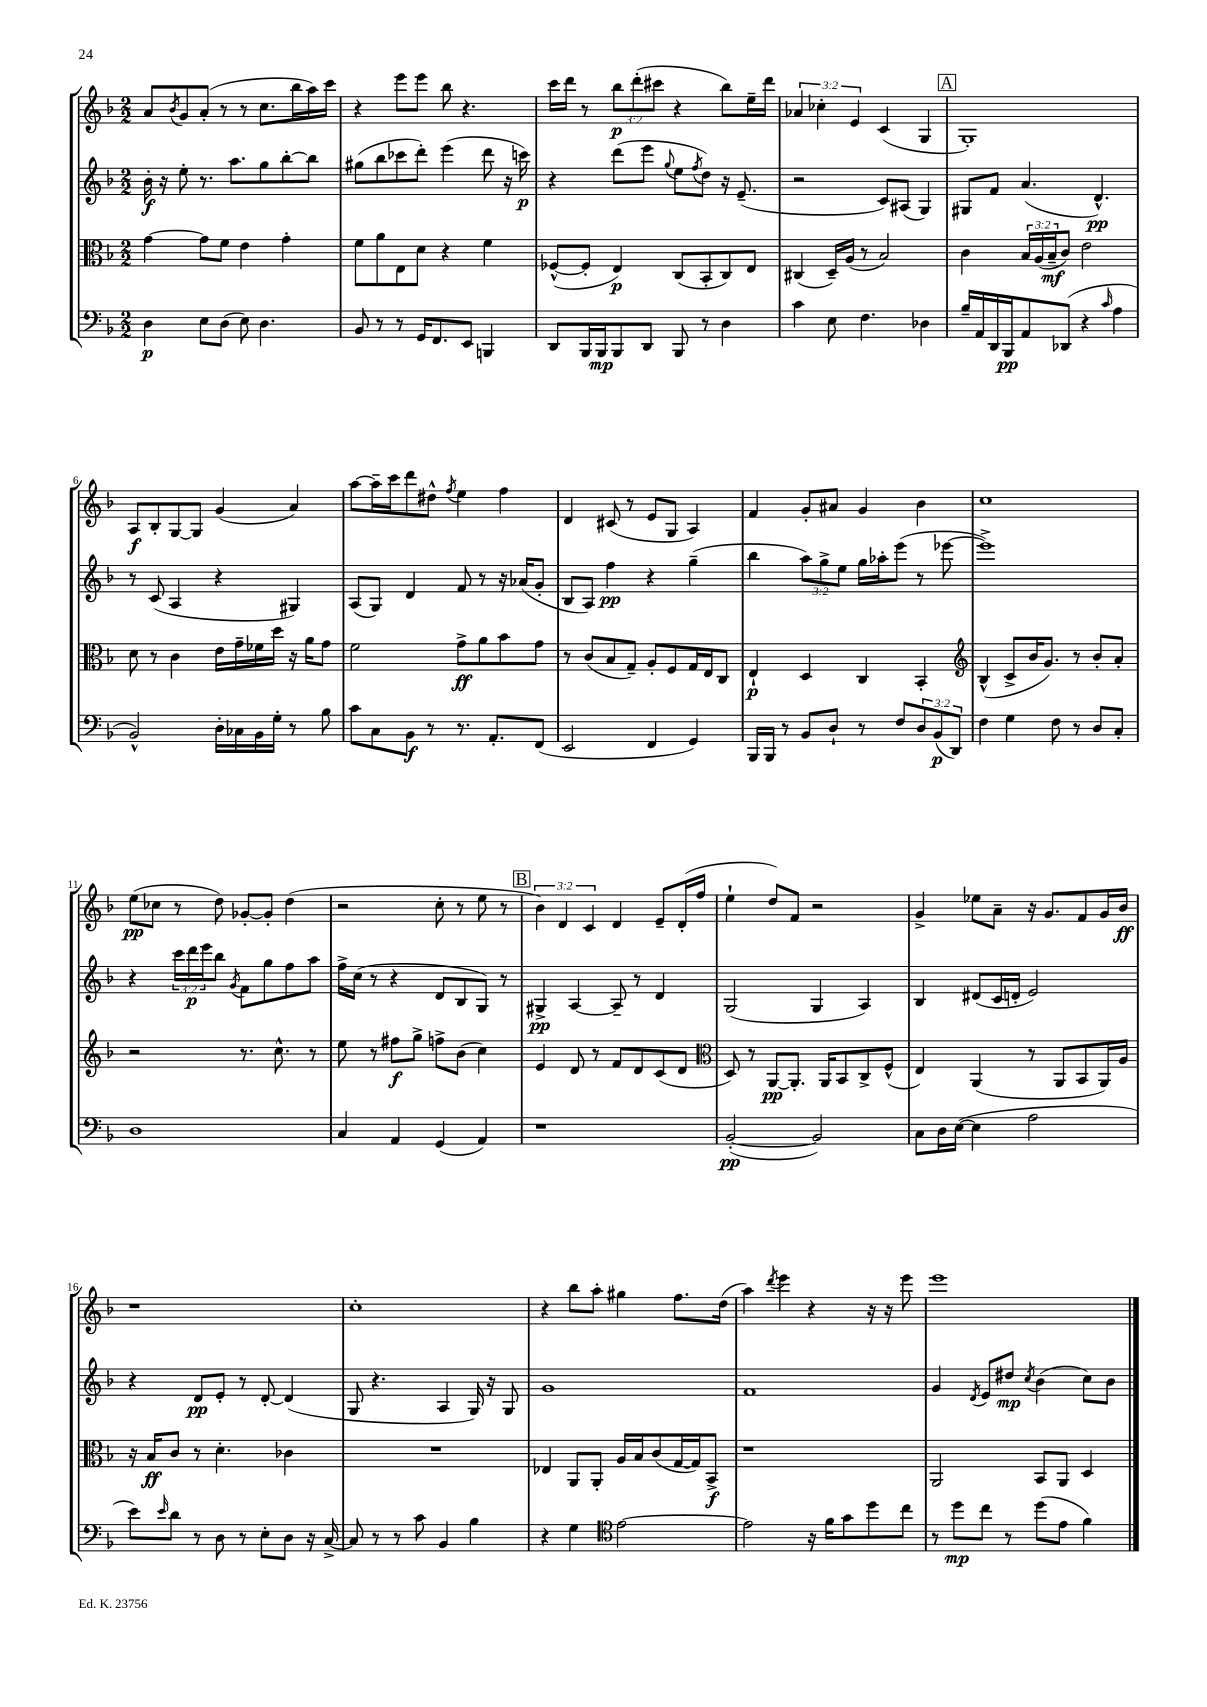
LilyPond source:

<<
\new StaffGroup <<
\new Staff = "s0" {
    \clef treble \key f \major \numericTimeSignature \time 2/2 \override Staff.TupletNumber.text = #tuplet-number::calc-fraction-text
    a'8 \acciaccatura { bes'8 } g'8 a'8-.( r8 r8 c''8. bes''16 a''16) c'''16 |
    r4 e'''8 e'''8 bes''8 r4. |
    c'''16 d'''16 r8 \tuplet 3/2 { bes''8\p d'''8-.( cis'''8 } r4 bes''8) e''16-- d'''16 |
    \tuplet 3/2 { aes'4 ces''4-. e'4 } c'4( g4 |
    \mark \markup { \box "A" } g1-.) |
    a8\f bes8-. g8~ g8 g'4( a'4) |
    a''8~ a''16-- c'''16 d'''8 dis''8-^ \acciaccatura { f''8 } e''4 f''4 |
    d'4 cis'8( r8 e'8 g8 a4) |
    f'4 g'8-. ais'8 g'4 bes'4 |
    c''1 |
    e''8\pp( ces''8 r8 d''8) ges'8~-. ges'8-. d''4( |
    r2 c''8-. r8 e''8 r8 |
    \mark \markup { \box "B" } \tuplet 3/2 { bes'4) d'4 c'4 } d'4 e'8-- d'16-.( f''16 |
    e''4-! d''8) f'8 r2 |
    g'4-> ees''8 a'8-- r16 g'8. f'8 g'16 bes'16\ff |
    r1 |
    c''1-. |
    r4 bes''8 a''8-. gis''4 f''8. d''16( |
    a''4) \acciaccatura { d'''8 } e'''4 r4 r16 r16 e'''8 |
    e'''1 \bar "|." |
}
\new Staff = "s1" {
    \clef treble \key f \major \numericTimeSignature \time 2/2 \override Staff.TupletNumber.text = #tuplet-number::calc-fraction-text
    bes'16-.\f r16 e''8-. r8. a''8. g''8 bes''8~-. bes''8 |
    gis''8( bes''8 ces'''8 d'''8-.) e'''4( d'''8 r16 c'''16\p) |
    r4 d'''8( e'''8 \appoggiatura { g''8 } e''8 \acciaccatura { f''8 } d''8) r16 e'8.--( |
    r2 c'8) ais8( g4) |
    \mark \markup { \box "A" } gis8 f'8 a'4.( d'4.-^\pp) |
    r8 c'8( a4 r4 gis4) |
    a8( g8) d'4 f'8 r8 r16 aes'16( g'8-. |
    bes8 a8) f''4\pp r4 g''4--( |
    bes''4 \tuplet 3/2 { a''8) g''8-> e''8 } g''16 aes''16-. e'''8( r8 ees'''8~ |
    ees'''1->) |
    r4 \tuplet 3/2 { c'''16 d'''16\p e'''16 } bes''8 \acciaccatura { g'8 } f'8 g''8 f''8 a''8 |
    f''16-> c''16( r8 r4 d'8 bes8 g8) r8 |
    \mark \markup { \box "B" } gis4->\pp a4~ a8-- r8 d'4 |
    g2( g4 a4) |
    bes4 dis'8( c'16 d'16-. e'2) |
    r4 d'8\pp e'8-. r8 d'8~-. d'4( |
    g8 r4. a4 g16) r16 g8 |
    g'1 |
    f'1 |
    g'4 \acciaccatura { d'8 } e'8 dis''8\mp \acciaccatura { c''8 } bes'4( c''8) bes'8 \bar "|." |
}
\new Staff = "s2" {
    \clef alto \key f \major \numericTimeSignature \time 2/2 \override Staff.TupletNumber.text = #tuplet-number::calc-fraction-text
    g'4~ g'8 f'8 e'4 g'4-. |
    f'8 a'8 e8 d'8 r4 f'4 |
    fes8~-^( fes8-. e4\p) c8( bes,8-. c8) e8 |
    cis4( d16--) a16( r8 bes2) |
    \mark \markup { \box "A" } c'4 \tuplet 3/2 { bes16 a16( bes16--\mf } c'8) e'2 |
    d'8 r8 c'4 e'16 g'16-- fes'16 d''16 r16 a'16 g'8 |
    f'2 g'8->\ff a'8 bes'8 g'8 |
    r8 c'8( bes8 g8--) a8-. f8 g16 e16 c8 |
    e4-!\p d4 c4 bes,4-. |
    \clef treble bes4-^( c'8-> bes'16 g'8.) r8 bes'8-. a'8-. |
    r2 r8. c''8.-^ r8 |
    e''8 r8 fis''8\f g''8-> f''8-> bes'8( c''4) |
    \mark \markup { \box "B" } e'4 d'8 r8 f'8 d'8 c'8( d'8 |
    \clef alto d8) r8 a,8~\pp a,8.-. a,16 bes,8 c8-> f8-^( |
    e4) a,4( r8 a,8 bes,8 a,16) a16 |
    r16 bes16\ff c'8 r8 d'4.-. ces'4 |
    R1 |
    ees4 a,8 a,8-. a16 bes16 c'8( g16~ g16) bes,8->\f |
    r1 |
    a,2 bes,8 a,8 d4 \bar "|." |
}
\new Staff = "s3" {
    \clef bass \key f \major \numericTimeSignature \time 2/2 \override Staff.TupletNumber.text = #tuplet-number::calc-fraction-text
    d4\p e8 d8( e8) d4. |
    bes,8 r8 r8 g,16 f,8. e,8 b,,4 |
    d,8 bes,,16 bes,,16\mp bes,,8 d,8 bes,,8 r8 d4 |
    c'4 e8 f4. des4 |
    \mark \markup { \box "A" } bes16-- a,16 d,16 bes,,16\pp a,8 des,8( r4 \grace { c'16 } a4 |
    bes,2-^) d16-. ces16 bes,16 g16-. r8 bes8 |
    c'8 c8 bes,8\f r8 r8. a,8.-. f,8( |
    e,2 f,4 g,4) |
    bes,,16 bes,,16 r8 bes,8 d8-! r8 f8 \tuplet 3/2 { d8 bes,8\p( d,8) } |
    f4 g4 f8 r8 d8 c8-. |
    d1 |
    c4 a,4 g,4( a,4) |
    \mark \markup { \box "B" } r1 |
    bes,2~-.\pp( bes,2) |
    c8 d16 e16~( e4 a2 |
    e'8) \grace { e'16 } d'8 r8 d8 r8 e8-. d8 r16 c16~-> |
    c8 r8 r8 c'8 bes,4 bes4 |
    r4 g4 \clef tenor e'2~ |
    e'2 r16 f'16 g'8 d''8 c''8 |
    r8 d''8\mp c''8 r8 d''8( e'8 f'4) \bar "|." |
}
>>
>>
